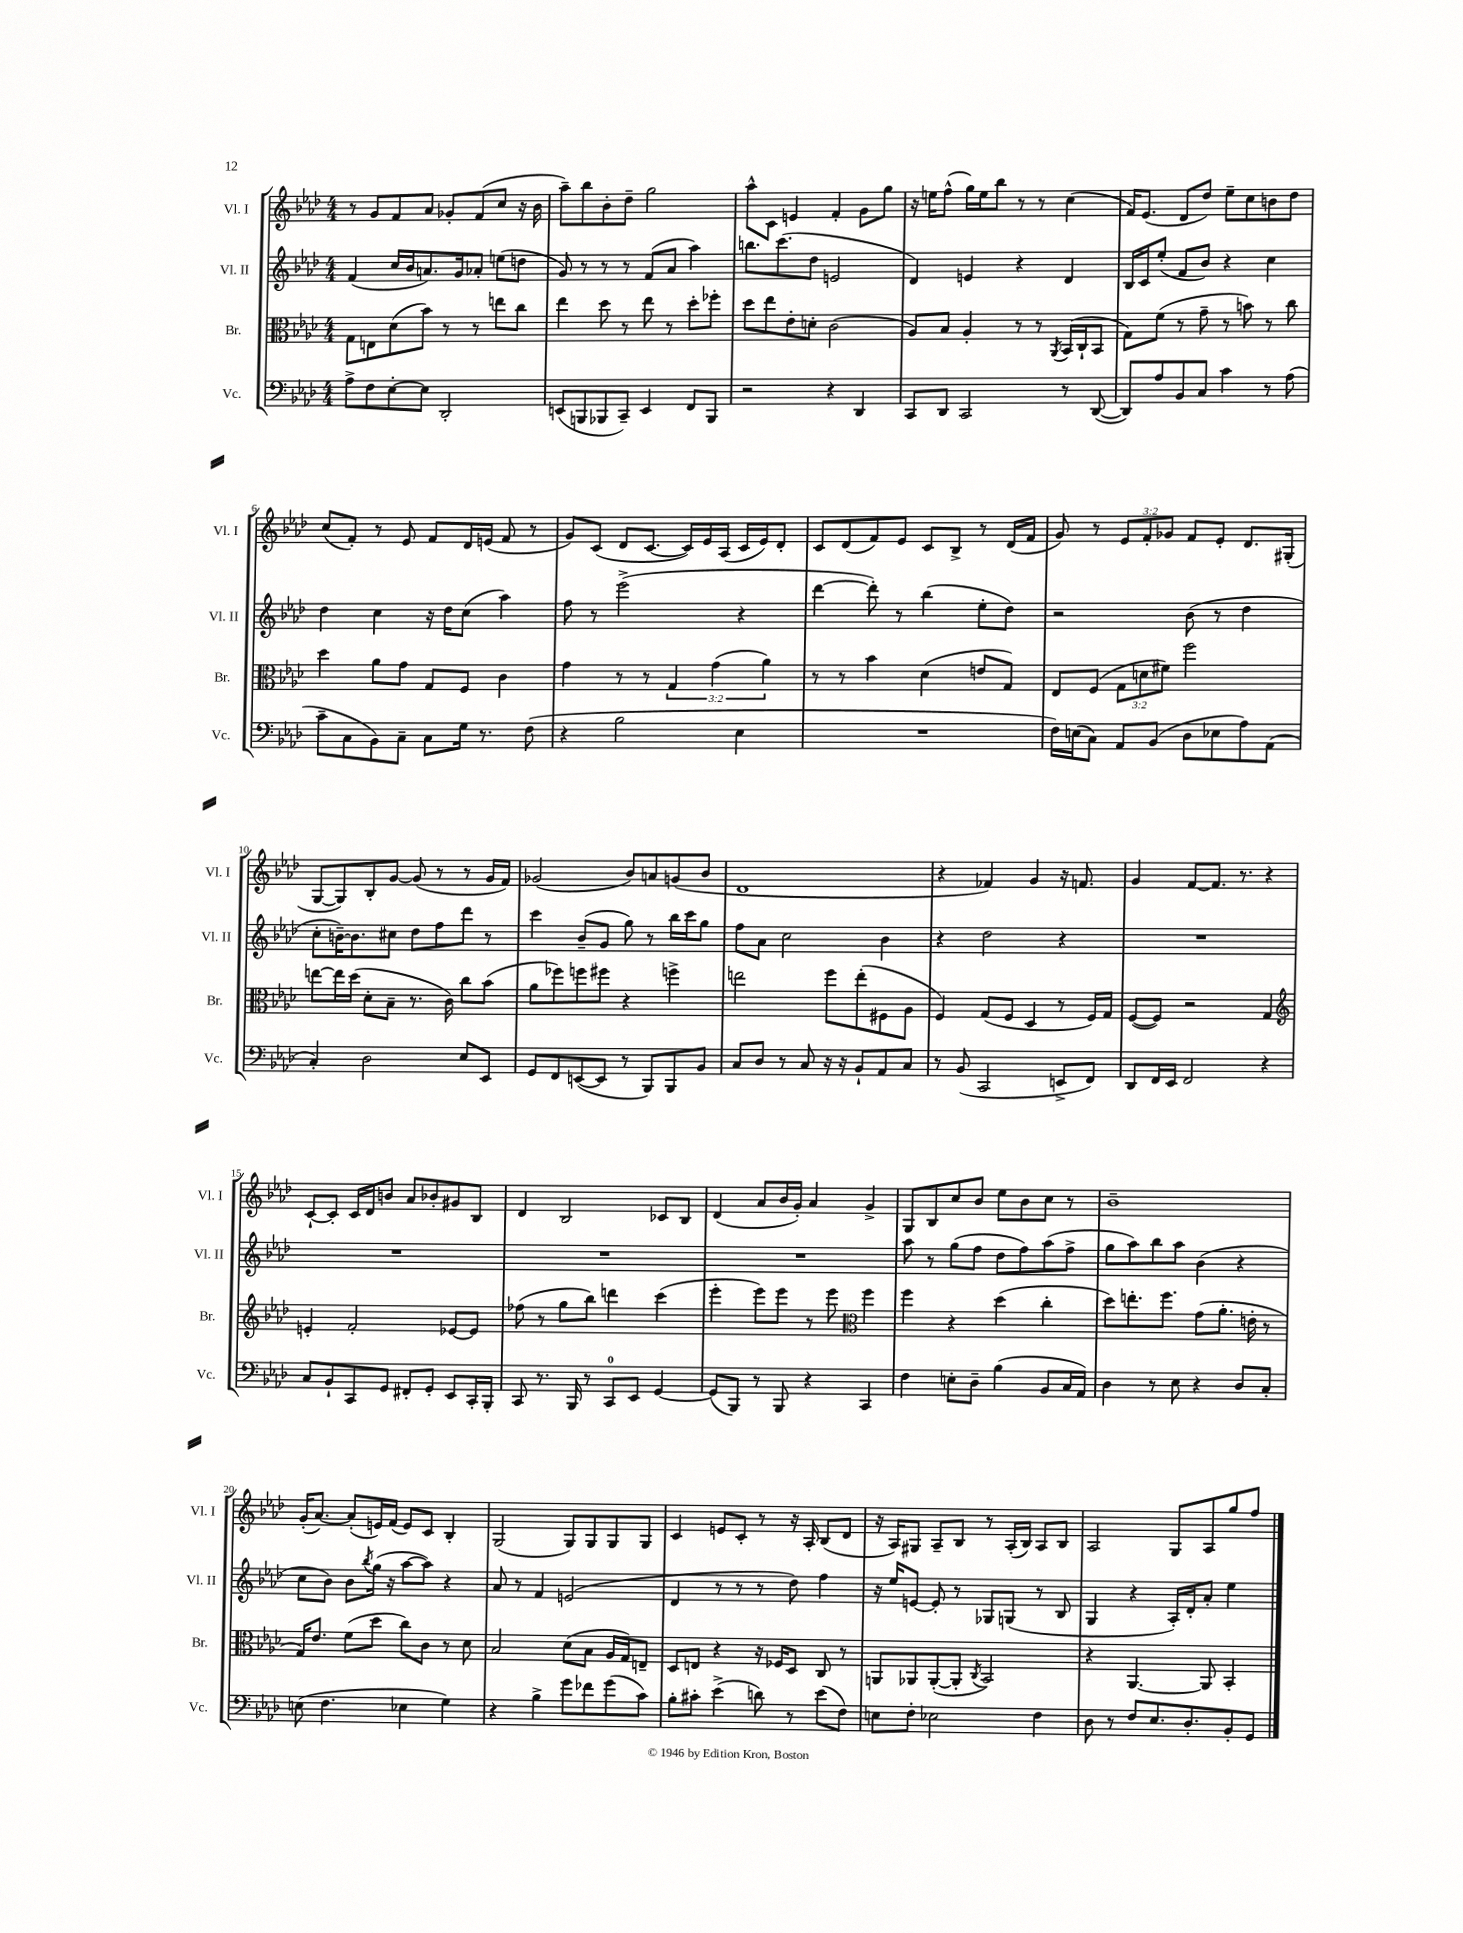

**kern	**kern	**kern	**kern
*part4	*part3	*part2	*part1
*staff4	*staff3	*staff2	*staff1
*I"Vc.	*I"Br.	*I"Vl. II	*I"Vl. I
*I'Vc.	*I'Br.	*I'Vl. II	*I'Vl. I
*clefF4	*clefC3	*clefG2	*clefG2
*k[b-e-a-d-]	*k[b-e-a-d-]	*k[b-e-a-d-]	*k[b-e-a-d-]
*M4/4	*M4/4	*M4/4	*M4/4
=1	=1	=1	=1
8A-^\L	8G\L	(4f/	8r
8F\	8En\	.	8g/L
[8E-'\	(8d-\	16cc/LL	8f/
.	.	16b-/J	.
8E-\J]	8b-\J)	8.an/)	8a-/J
2DD-'/	8r	.	8g-X'/L
.	.	16g/k	.
.	8r	8a-X'/J	(8f/
.	8een\L	(8een\L	8cc/J
.	8cc\J	8ddn\J	16r
.	.	.	16b-\
=2	=2	=2	=2
(8EEn/L	4ee-\	8g/)	8aa-~\L)
8BBBn/	.	8r	8bb-\
8BBB-X/	8dd-\	8r	8b-'\
8CC~/J)	8r	8r	8dd-~\J
4EE/	8ee-\	(8f/L	2gg\
.	8r	8a-/J	.
8FF/L	8dd-'\L	4aa-\)	.
8BBB-/J	8ff-X'\J	.	.
=3	=3	=3	=3
2r	8dd-\L	8.bbn\L	8aa-^^\L
.	8ee-\	.	8c\J
.	.	(8.ccc\	.
.	8e-'\	.	4en/
.	8dn'\J	8dd-\J	.
4r	(2c\	2en/	4f'/
4DD-/	.	.	8g\L
.	.	.	8gg\J
=4	=4	=4	=4
8CC/L	8A-/L)	4d-/)	16r
.	.	.	16een\KL
8DD-/J	8B-/J	.	(8ff^^\J
2CC/	4A-'/	4en/	16gg\LL)
.	.	.	16ee\J
.	.	.	8bb-\J
.	8r	4r	8r
.	8r	.	8r
.	8qAA-/	.	.
8r	(16BB-/LL	4d-/	(4cc\
.	16C`/J	.	.
([8DD-/	8BB-/J	.	.
=5	=5	=5	=5
8DD-/L])	8G\L)	16B-/LL	16f/KL)
.	.	16c/J	(8.e-/J
8A-/	(8f\J	(8ee-'/J	.
8BB-/	8r	8f/L	8d-/L
8C/J	8g~\	8b-/J)	8dd-/J)
4c\	8r	4r	8ee-~\L
.	8bn\)	.	8cc\
8r	8r	4cc\	8bn\
(8A-\	8cc\	.	8dd-\J
!!LO:LB:g=z
=6	=6	=6	=6
8c~\L	4dd-\	4dd-\	(8cc/L
8C\	.	.	8f'/J)
8BB-\)	8a-\L	4cc\	8r
8C~\J	8g\J	.	8e-/
8C\L	8G/L	16r	8f/L
.	.	16dd-\KL	.
16G\Jk	8F/J	(8cc\J	16d-/L
8.r	.	.	(16en/JJ
.	4c\	4aa-\)	8f/
(8F\	.	.	8r
=7	=7	=7	=7
4r	4g\	8ff\	8g/L)
.	.	8r	(8c/J
2B-\	8r	(2eee-^\	8d-/L
.	8r	.	[8.c/J
.	6G/	.	.
.	.	.	16c/LL])
.	.	.	16e-/
.	(6g\	.	.
.	.	.	(16A-/JJ
4E-\	.	4r	16c/LL
.	.	.	16e-/J)
.	6a-\)	.	.
.	.	.	8d-'/J
=8	=8	=8	=8
1r	8r	[4ddd-\	8c/L
.	8r	.	(8d-/
.	4b-\	8ddd-'\])	8f/)
.	.	8r	8e-/J
.	(4d-\	(4bb-\	8c/L
.	.	.	8B-^/J
.	8en/L	8ee-'\L	8r
.	8G/J)	8dd-\J)	(16d-/LL
.	.	.	16f/JJ
=9	=9	=9	=9
16F\LL)	8E-/L	2r	8g/)
(16En\J	.	.	.
8C\J)	(8F/J	.	8r
8AA-/L	12G\L	.	12e-/L
.	12dn\	.	12f'/
(8BB-/J	.	.	.
.	12f#X\J)	.	12g-X/J
8D-\L	2ff\	(8b-\	8f/L
8E-X\	.	8r	8e-'/J
8A-\)	.	4dd-\	8.d-/L
(8AA-\J	.	.	.
.	.	.	(16G#X'/Jk
!!LO:LB:g=z
=10	=10	=10	=10
4C'/)	[8een\L	8cc'\L	[8G/L
.	16ee\L]	[16bn~\K)	8G/])
.	(16dd-\JJ	8.b\]	.
2D-\	8d-'\L	.	8B-'/
.	8B-~\J	8cc#X\J	[8g/J
.	8.r	8dd-\L	(8g/]
.	.	8ff\	8r
.	16c\)	.	.
8E-/L	8cc\L	8ddd-\J	8r
8EE-/J	(8b-\J	8r	16g/LL
.	.	.	16f/JJ)
=11	=11	=11	=11
8GG/L	8a-\L	4ccc\	(2g-X/
8FF/	8ff-X\)	.	.
([8EEn/	8ffn\	(8b-~/L	.
8EE/J]	8ff#X\J	8g/J	.
8r	4r	8gg\)	8b-/L)
8BBB-/L)	.	8r	8an/
8BBB-/	4ffn^\	16bb-\LL	(8gn/
.	.	16ccc\J	.
8BB-/J	.	8gg\J	8b-/J
=12	=12	=12	=12
8C/L	2een\	8ff\L	1d-
8D-/J	.	8a-\J	.
8r	.	2cc\	.
8C/	.	.	.
16r	8ff\L	.	.
16r	.	.	.
8BB-`/L	(8ee'\	.	.
8AA-/	8F#X\	4b-\	.
8C/J	8A-\J	.	.
=13	=13	=13	=13
8r	4F/)	4r	4r
(8BB-/	.	.	.
2CC/	(8G/L	2dd-\	4f-X/)
.	8F/J	.	.
.	4D-/	.	4g/
8EEn^/L	8r	4r	16r
.	.	.	8.fn/
8FF/J)	16F/LL)	.	.
.	16G/JJ	.	.
=14	=14	=14	=14
8DD-/L	([8F/L	1r	4g/
16FF/L	8F/J])	.	.
16EE-/JJ	.	.	.
2FF/	2r	.	[8f/L
.	.	.	8.f/J]
.	.	.	8.r
4r	4G/	.	4r
!!LO:LB:g=z
=15	=15	=15	=15
*	*clefG2	*	*
8C/L	4en'/	1r	[8c`/L
8BB-`/	.	.	8c'/J]
8CC/	2f'/	.	16c/LL
.	.	.	16d-/J
8GG/J	.	.	8bn/J
8FF#X'/L	.	.	8a-/L
8GG'/J	.	.	8b-X'/
8EE-/L	[8e-X/L	.	8g#X/
16CC'/L	8e-/J]	.	8B-/J
16BBB-'/JJ	.	.	.
=16	=16	=16	=16
8CC/	(8ff-X\	1r	4d-/
8.r	8r	.	.
.	8gg\L	.	2B-/
16BBB-/	.	.	.
8r	8bb-\J)	.	.
8CC/L	4dddn\	.	.
8EE-/J	.	.	.
[4GG/	(4ccc\	.	8c-X/L
.	.	.	8B-/J
=17	=17	=17	=17
(8GG/L]	4eee-'\	1r	(4d-/
8BBB-/J)	.	.	.
8r	8eee-\L)	.	8a-/L
8BBB-/	8eee-\J	.	16b-/L
.	.	.	16g'/JJ)
4r	8r	.	4a-/
.	8eee-\	.	.
*	*clefC3	*	*
4CC/	4ff\	.	4g^/
=18	=18	=18	=18
4F\	4ff\	8aa-\	8G/L
.	.	8r	8B-/
8En'\L	4r	(8gg\L	8cc/
8D-~\J	.	8ff\J	8b-/J
(4B-\	(4dd-\	8dd-\L	8ee-\L
.	.	8ff\)	8b-\
8BB-/L	4cc'\	(8aa-\	8cc\J
16C/L	.	8ff^\J	8r
16AA-/JJ)	.	.	.
=19	=19	=19	=19
4D-\	8dd-\L)	8gg\L	1b-~
.	8.een'\	8aa-\)	.
8r	.	8bb-\	.
.	8.ff\J	.	.
8E-\	.	8aa-\J	.
4r	(8g\L	(4b-\	.
.	8.a-'\J	.	.
8D-/L	.	4r	.
.	16en'\	.	.
8C'/J	8r	.	.
!!LO:LB:g=z
=20	=20	=20	=20
(8En\	16G/KL)	8cc\L	(16g'/KL
.	8.e-/J	.	[8.a-/J)
4.F\	.	8b-\J)	.
.	(8f\L	8b-\L	(8a-'/L]
.	.	8qbb-/	.
.	8dd-\J	(16gg\Jk	16en/L)
.	.	16r	(16f/JJ
4E-X\	8cc\L)	[8aa-\L	8e/L)
.	8c\J	8aa-\J])	8c/J
4G\)	8r	4r	4B-'/
.	8d-\	.	.
=21	=21	=21	=21
4r	2B-/	8a-/	(2G/
.	.	8r	.
4B-^\	.	4f/	.
8g\L	(8d-\L	(2en/	8G/L)
8f-X\	8B-\J	.	8G/
(8g\	16A-/LL	.	8G/
.	16G/J)	.	.
8c\J)	8En~/J	.	8G/J
=22	=22	=22	=22
8B-'\L	8D-/L	4d-/	4c/
8c#X'\J	8En/J	.	.
(4e-^\	4r	8r	8en/L
.	.	8r	8c'/J
8dn\)	16r	8r	8r
.	16F-X/KL	.	.
8r	8D-/J	8dd-\)	16r
.	.	.	16A-'/
(8e-\L	8C/	4ff\	(8B-/L
8F\J)	8r	.	8d-/J
=23	=23	=23	=23
8En\L	8AAn/L	16r	16r
.	.	16ee-/KL	16A-/KL)
8F'\J	8AA-X/	[8en/J	8G#X/J
2E-X\	([8AA-'/	8e'/]	8A-~/L
.	8AA-'/J]	8r	8B-/J
.	8qC/	.	.
.	2BB-/)	8G-X/L	8r
.	.	(8Gn/J	(16A-'/LL
.	.	.	16B-/JJ)
4F\	.	8r	8A-/L
.	.	8B-/	8B-/J
=24	=24	=24	=24
8D-\	4r	4G/	2A-/
8r	.	.	.
8F/L	[4.AA-/	4r	.
8.E-/	.	.	.
.	.	16A-'/LL)	8G/L
8.D-'/	.	16d-'/J	.
.	8AA-/]	8a-'/J	8A-/
8BB-'/	4BB-'/	4ee-\	8gg/
8GG/J	.	.	8ff/J
==	==	==	==
*-	*-	*-	*-
